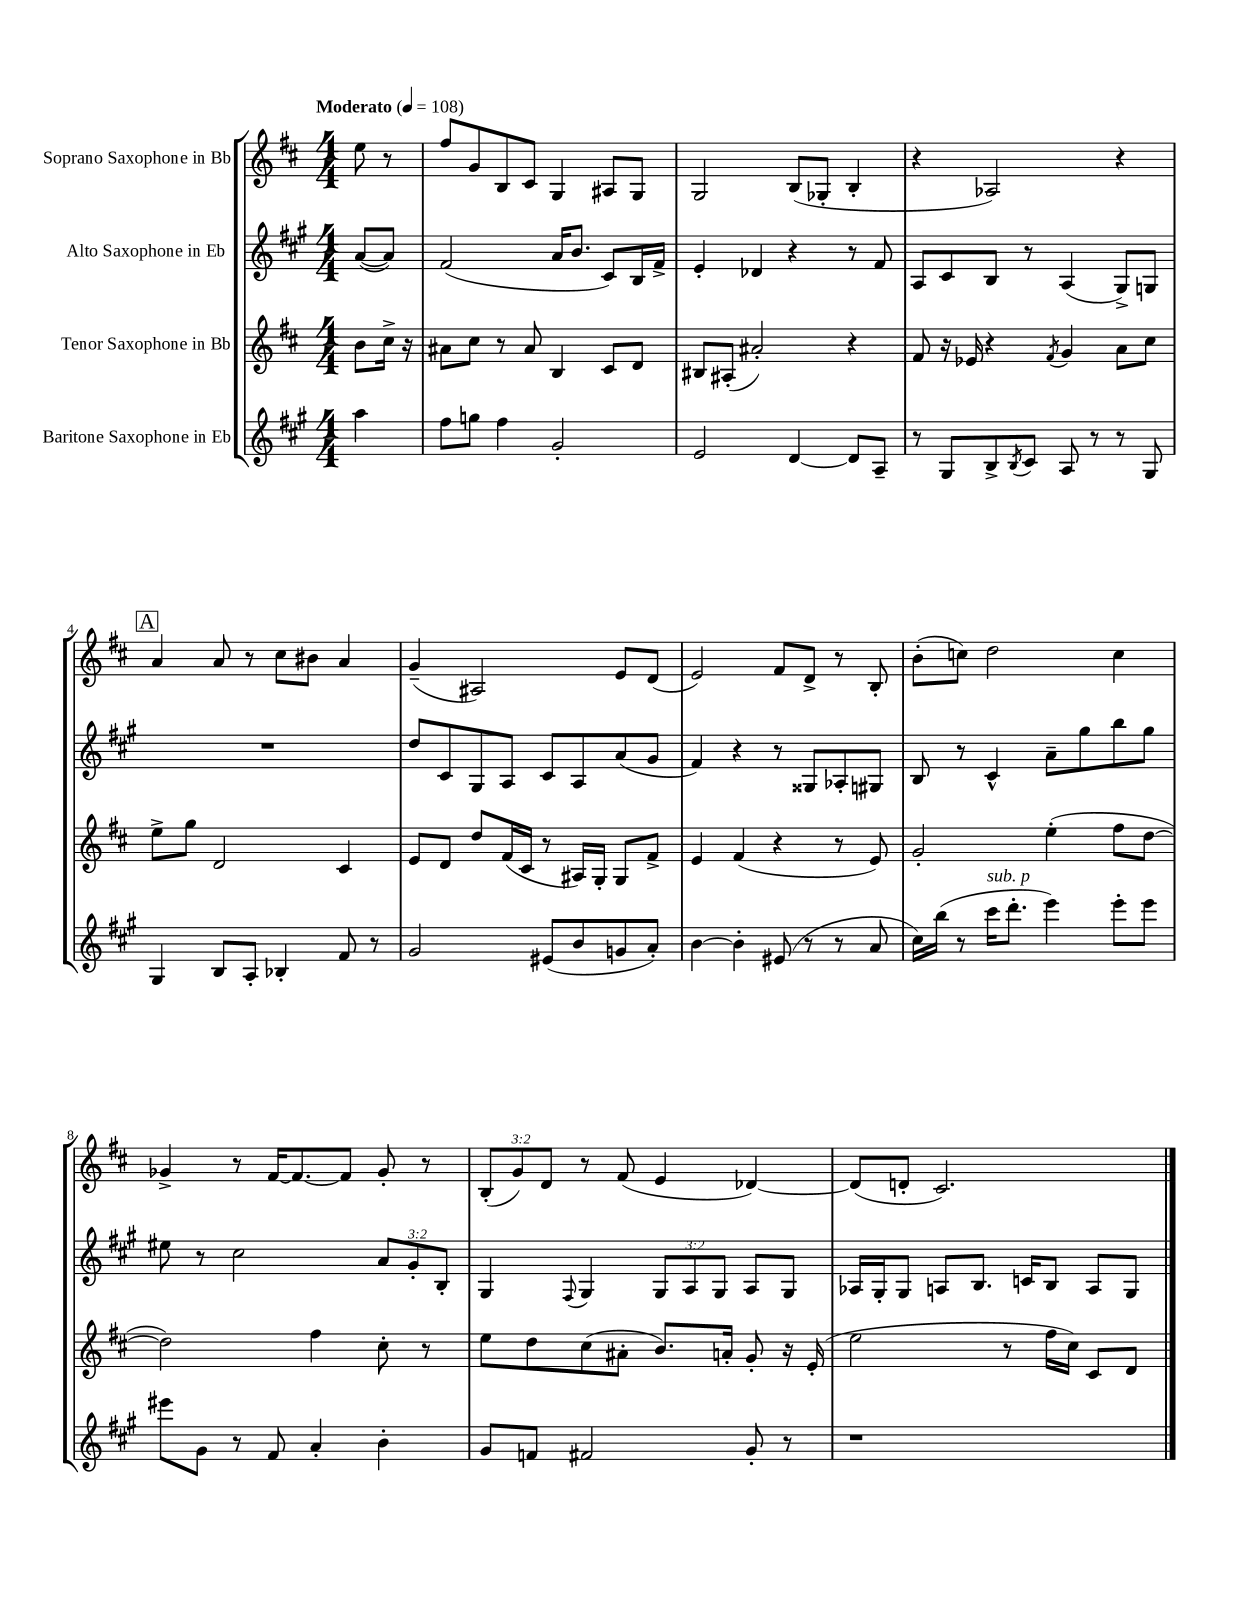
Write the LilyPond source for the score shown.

<<
\new StaffGroup <<
\new Staff = "s0" \with { instrumentName = "Soprano Saxophone in Bb" } {
    \clef treble \key d \major \numericTimeSignature \time 4/4 \override Staff.TupletNumber.text = #tuplet-number::calc-fraction-text \partial 4 \tempo "Moderato" 4 = 108
    e''8 r8 |
    fis''8 g'8 b8 cis'8 g4 ais8 g8 |
    g2 b8( ges8-. b4-. |
    r4 aes2) r4 |
    \mark \markup { \box "A" } a'4 a'8 r8 cis''8 bis'8 a'4 |
    g'4--( ais2) e'8 d'8( |
    e'2) fis'8 d'8-> r8 b8-. |
    b'8-.( c''8) d''2 c''4 |
    ges'4-> r8 fis'16~ fis'8.~ fis'8 ges'8-. r8 |
    \tuplet 3/2 { b8-.( g'8) d'8 } r8 fis'8( e'4 des'4~) |
    des'8( d'8-. cis'2.) \bar "|." |
}
\new Staff = "s1" \with { instrumentName = "Alto Saxophone in Eb" } {
    \clef treble \key a \major \numericTimeSignature \time 4/4 \override Staff.TupletNumber.text = #tuplet-number::calc-fraction-text \partial 4
    a'8~( a'8) |
    fis'2( a'16 b'8. cis'8) b16 fis'16-> |
    e'4-. des'4 r4 r8 fis'8 |
    a8 cis'8 b8 r8 a4( gis8->) g8 |
    \mark \markup { \box "A" } R1 |
    d''8 cis'8 gis8 a8 cis'8 a8 a'8( gis'8 |
    fis'4) r4 r8 gisis8 aes8-. gis8 |
    b8 r8 cis'4-^ a'8-- gis''8 b''8 gis''8 |
    eis''8 r8 cis''2 \tuplet 3/2 { a'8 gis'8-. b8-. } |
    gis4 \appoggiatura { fis8 } gis4 \tuplet 3/2 { gis8 a8 gis8 } a8 gis8 |
    aes16 gis16-. gis8 a8 b8. c'16 b8 a8 gis8 \bar "|." |
}
\new Staff = "s2" \with { instrumentName = "Tenor Saxophone in Bb" } {
    \clef treble \key d \major \numericTimeSignature \time 4/4 \partial 4
    b'8 cis''16-> r16 |
    ais'8 cis''8 r8 ais'8 b4 cis'8 d'8 |
    bis8 ais8-.( ais'2-.) r4 |
    fis'8 r16 ees'16 r4 \acciaccatura { fis'8 } g'4 a'8 cis''8 |
    \mark \markup { \box "A" } e''8-> g''8 d'2 cis'4 |
    e'8 d'8 d''8 fis'16( cis'16 r8 ais16) g16-. g8 fis'8-> |
    e'4 fis'4( r4 r8 e'8) |
    g'2-. e''4-.( fis''8 d''8~ |
    d''2) fis''4 cis''8-. r8 |
    e''8 d''8 cis''8( ais'8-. b'8.) a'16-. g'8-. r16 e'16-.( |
    e''2 r8 fis''16 cis''16) cis'8 d'8 \bar "|." |
}
\new Staff = "s3" \with { instrumentName = "Baritone Saxophone in Eb" } {
    \clef treble \key a \major \numericTimeSignature \time 4/4 \partial 4
    a''4 |
    fis''8 g''8 fis''4 gis'2-. |
    e'2 d'4~ d'8 a8-- |
    r8 gis8 b8-> \acciaccatura { b8 } cis'8 a8 r8 r8 gis8 |
    \mark \markup { \box "A" } gis4 b8 a8-. bes4-. fis'8 r8 |
    gis'2 eis'8( b'8 g'8 a'8-.) |
    b'4~ b'4-. eis'8( r8 r8 a'8 |
    cis''16) b''16( r8 cis'''16^\markup { \italic "sub. p" } d'''8.-. e'''4) e'''8-. e'''8 |
    eis'''8 gis'8 r8 fis'8 a'4-. b'4-. |
    gis'8 f'8 fis'2 gis'8-. r8 |
    r1 \bar "|." |
}
>>
>>
